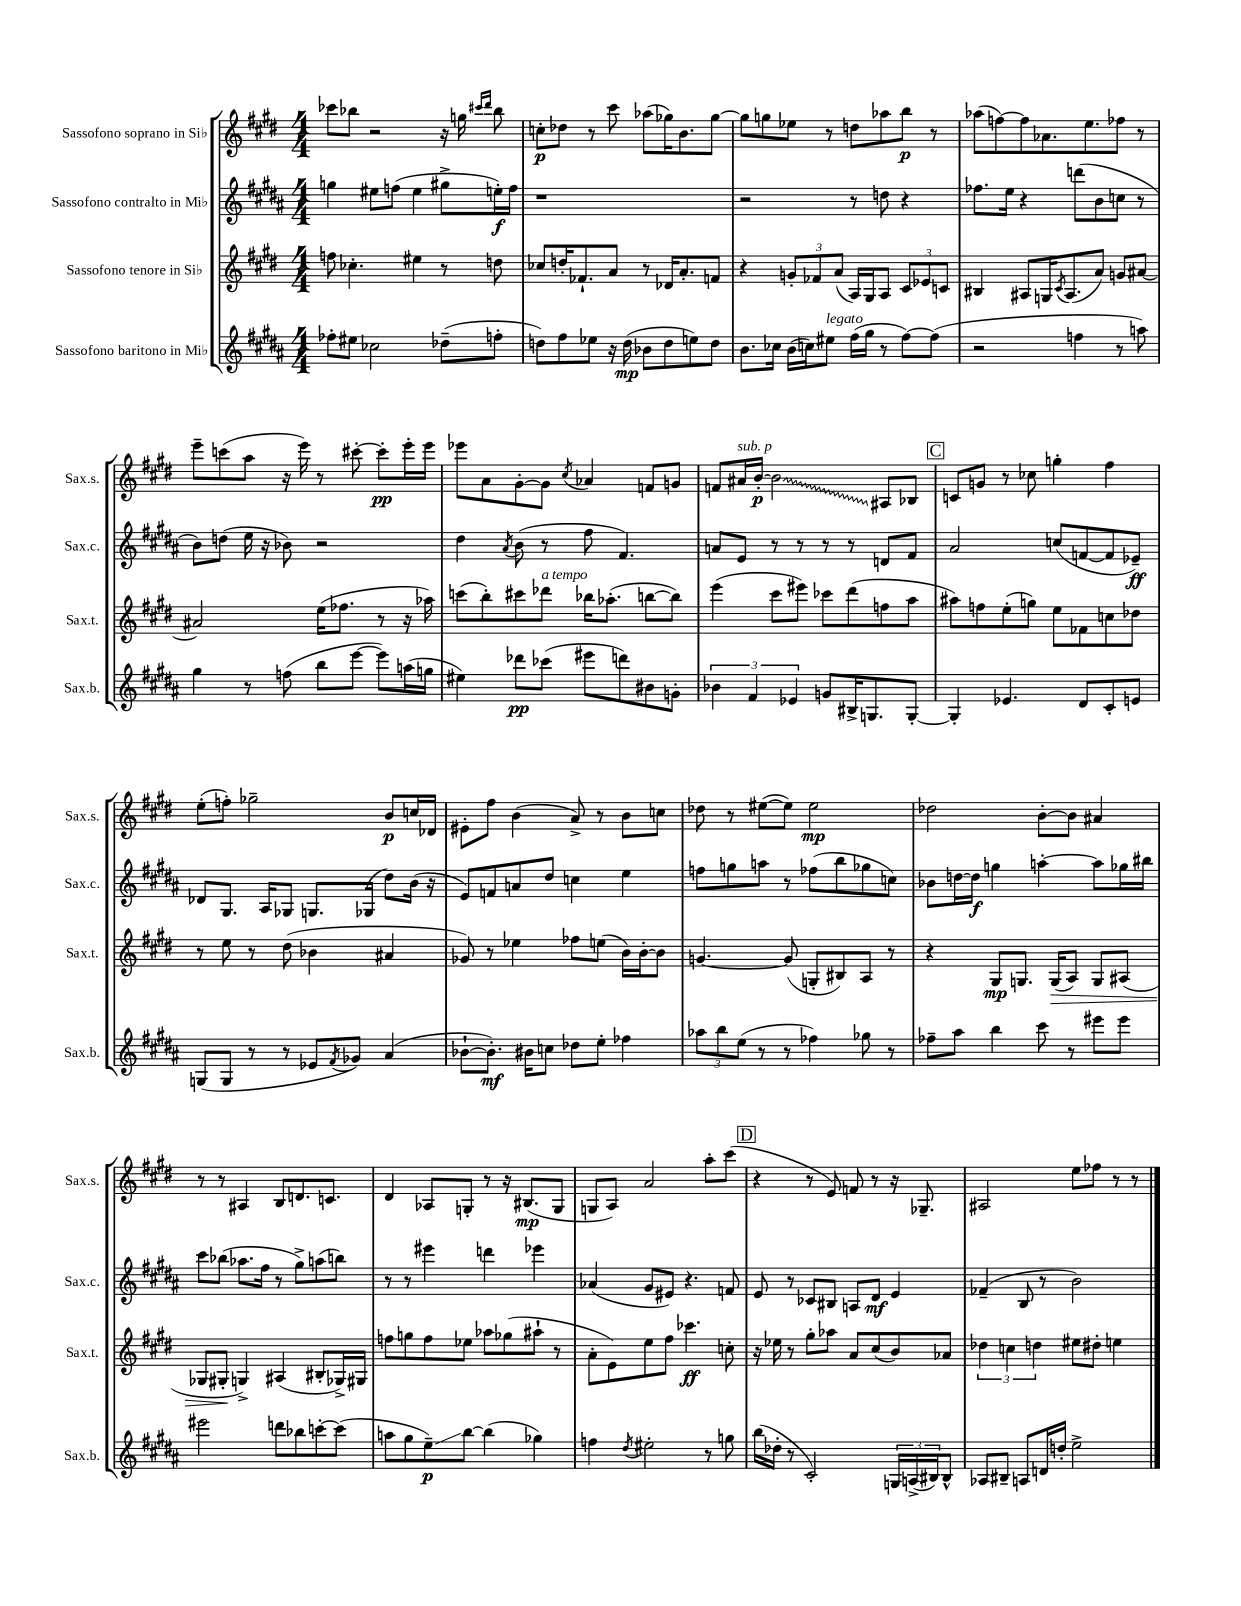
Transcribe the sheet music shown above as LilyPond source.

<<
\new StaffGroup <<
\new Staff = "s0" \with { instrumentName = "Sassofono soprano in Sib" shortInstrumentName = "Sax.s." } {
    \clef treble \key e \major \numericTimeSignature \time 4/4
    ces'''8 bes''8 r2 r16 g''16 \grace { cis'''16 dis'''16 } bes''8 |
    c''8-.\p des''8 r8 cis'''8 aes''8( ges''16) b'8. ges''8~ |
    ges''8 g''8 ees''8 r8 d''8 aes''8 b''8\p r8 |
    aes''8( f''8~) f''8 aes'8. e''8. fes''8 r8 |
    e'''8-- c'''8( a''8 r16 e'''16) r8 cis'''8~-. cis'''8-.\pp e'''16-. e'''16 |
    ees'''8 a'8 gis'8~-. gis'8 \acciaccatura { cis''8 } aes'4 f'8 g'8 |
    f'8 ais'16^\markup { \italic "sub. p" } b'16~-.\p \once \override Glissando.style = #'zigzag b'2\glissando ais8 bes8 |
    \mark \markup { \box "C" } c'8 g'8 r8 ces''8 g''4-. fis''4 |
    e''8-.( f''8-.) ges''2-- b'8\p c''16 des'16 |
    eis'8-. fis''8 b'4( a'8->) r8 b'8 c''8 |
    des''8 r8 eis''8~( eis''8) eis''2\mp |
    des''2 b'8~-. b'8 ais'4 |
    r8 r8 ais4 b8 d'8. c'8. |
    dis'4 aes8 g8-. r8 r16 bis8.\mp( g8 |
    g8 a8) a'2 a''8-. cis'''8( |
    \mark \markup { \box "D" } r4 r8 e'8) f'8 r8 r16 ges8.-- |
    ais2 e''8 fes''8 r8 r8 \bar "|." |
}
\new Staff = "s1" \with { instrumentName = "Sassofono contralto in Mib" shortInstrumentName = "Sax.c." } {
    \clef treble \key b \major \numericTimeSignature \time 4/4
    g''4 eis''8 f''8( eis''4 gis''8-> e''16-.\f) f''16 |
    r1 |
    r2 r8 d''8 r4 |
    fes''8. e''16 r4 d'''8( b'8 c''8 r8 |
    b'8) d''8( e''16 r16 bes'8) r2 |
    dis''4 \acciaccatura { ais'8 } b'8( r8 fis''8 fis'4.) |
    a'8 e'8 r8 r8 r8 r8 d'8 fis'8 |
    \mark \markup { \box "C" } ais'2 c''8( f'8~ f'8 ees'8--\ff) |
    des'8 gis8. ais16 ges8 g8. ges16( dis''8) b'16( r16 |
    e'8) f'8 a'8 dis''8 c''4 e''4 |
    f''8 g''8 a''8 r8 fes''8( b''8 ges''8 c''8) |
    bes'8 d''16~ d''16\f g''4 a''4~-. a''8 ges''16 bis''16 |
    cis'''8 bes''8( aes''8. fis''16 r8 gis''8->) a''8( b''8) |
    r8 r8 eis'''4 d'''4 ees'''4 |
    aes'4( gis'8 eis'8) r4. f'8 |
    \mark \markup { \box "D" } e'8 r8 ces'8 bis8 a8 dis'8\mf e'4 |
    fes'4--( b8 r8 b'2) \bar "|." |
}
\new Staff = "s2" \with { instrumentName = "Sassofono tenore in Sib" shortInstrumentName = "Sax.t." } {
    \clef treble \key e \major \numericTimeSignature \time 4/4
    f''8 ces''4.-. eis''4 r8 d''8 |
    ces''8 d''16-. fes'8.-! a'8 r8 des'16 a'8.-. f'8 |
    r4 \tuplet 3/2 { g'8-. fes'8 a'8( } a16) gis16 a8 \tuplet 3/2 { cis'8 ees'8 c'8 } |
    bis4 ais8 g16 \acciaccatura { cis'8 } ais8.( a'8) g'8 ais'8~ |
    ais'2 e''16( fes''8. r8 r16 aes''16) |
    c'''8( b''8-.) cis'''8 des'''8^\markup { \italic "a tempo" } bes''16 aes''8.-.( b''8~ b''8) |
    e'''4( cis'''8 eis'''8) ces'''8 dis'''8( f''8 a''8 |
    \mark \markup { \box "C" } ais''8) f''8 e''8-.( g''8) e''8 fes'8 c''8 des''8 |
    r8 e''8 r8 dis''8( bes'4 ais'4 |
    ges'8) r8 ees''4 fes''8 e''8( b'16) b'16~-. b'8 |
    g'4.~ g'8( g8-. bis8) a8 r8 |
    r4 gis8\mp g8. g16\>( a8) g8 ais8( |
    ges8 gis8-.\! g4->) ais4( bis8-. ges16->) gis16 |
    f''8 g''8 f''8 ees''8 aes''8 ges''8( ais''8-! r8 |
    a'8-. e'8) e''8 fis''8 ces'''4.\ff c''8-. |
    \mark \markup { \box "D" } r16 ees''16 r8 gis''8-. aes''8 a'8 cis''8( b'8) aes'8 |
    \tuplet 3/2 { des''4 c''4 d''4 } eis''8 dis''8-. e''4 \bar "|." |
}
\new Staff = "s3" \with { instrumentName = "Sassofono baritono in Mib" shortInstrumentName = "Sax.b." } {
    \clef treble \key b \major \numericTimeSignature \time 4/4
    fes''8-. eis''8 ces''2 des''8--( f''8-. |
    d''8) fis''8 ees''8 r16 d''16\mp( bes'8 d''8 e''8) d''8 |
    b'8. ces''16 b'16( c''16) eis''8^\markup { \italic "legato" } fis''16( gis''16 r8 fis''8~) fis''8( |
    r2 f''4 r8 a''8) |
    gis''4 r8 f''8( b''8 e'''8~ e'''8) a''16( g''16 |
    eis''4) des'''8\pp ces'''8( eis'''8 d'''8) bis'8 g'8-. |
    \tuplet 3/2 { bes'4 fis'4 ees'4 } g'8 bis16-> g8. g8~-. |
    \mark \markup { \box "C" } g4-. ees'4. dis'8 cis'8-. e'8 |
    g8( g8 r8 r8 ees'8 \acciaccatura { fis'8 } ges'8) ais'4( |
    bes'8~-! bes'8.-.\mf) bis'16 c''8 des''8 e''8-. fes''4 |
    \tuplet 3/2 { aes''8 b''8 e''8( } r8 r8 fes''4) ges''8 r8 |
    fes''8-- ais''8 b''4 cis'''8 r8 eis'''8 eis'''8 |
    eis'''2 d'''8 bes''8 c'''8~-. c'''8( |
    a''8 gis''8 e''8--\glissando\p) b''8~ b''4( ges''4) |
    f''4 \acciaccatura { dis''8 } eis''2-. r8 g''8 |
    \mark \markup { \box "D" } b''16( des''16-. r8 cis'2-.) \tuplet 3/2 { g16 a16->( bis16) } bis8-^ |
    aes8 bis8-- a8 d'16 d''16-. e''2-> \bar "|." |
}
>>
>>
\layout { \context { \Score \remove "Bar_number_engraver" } }
